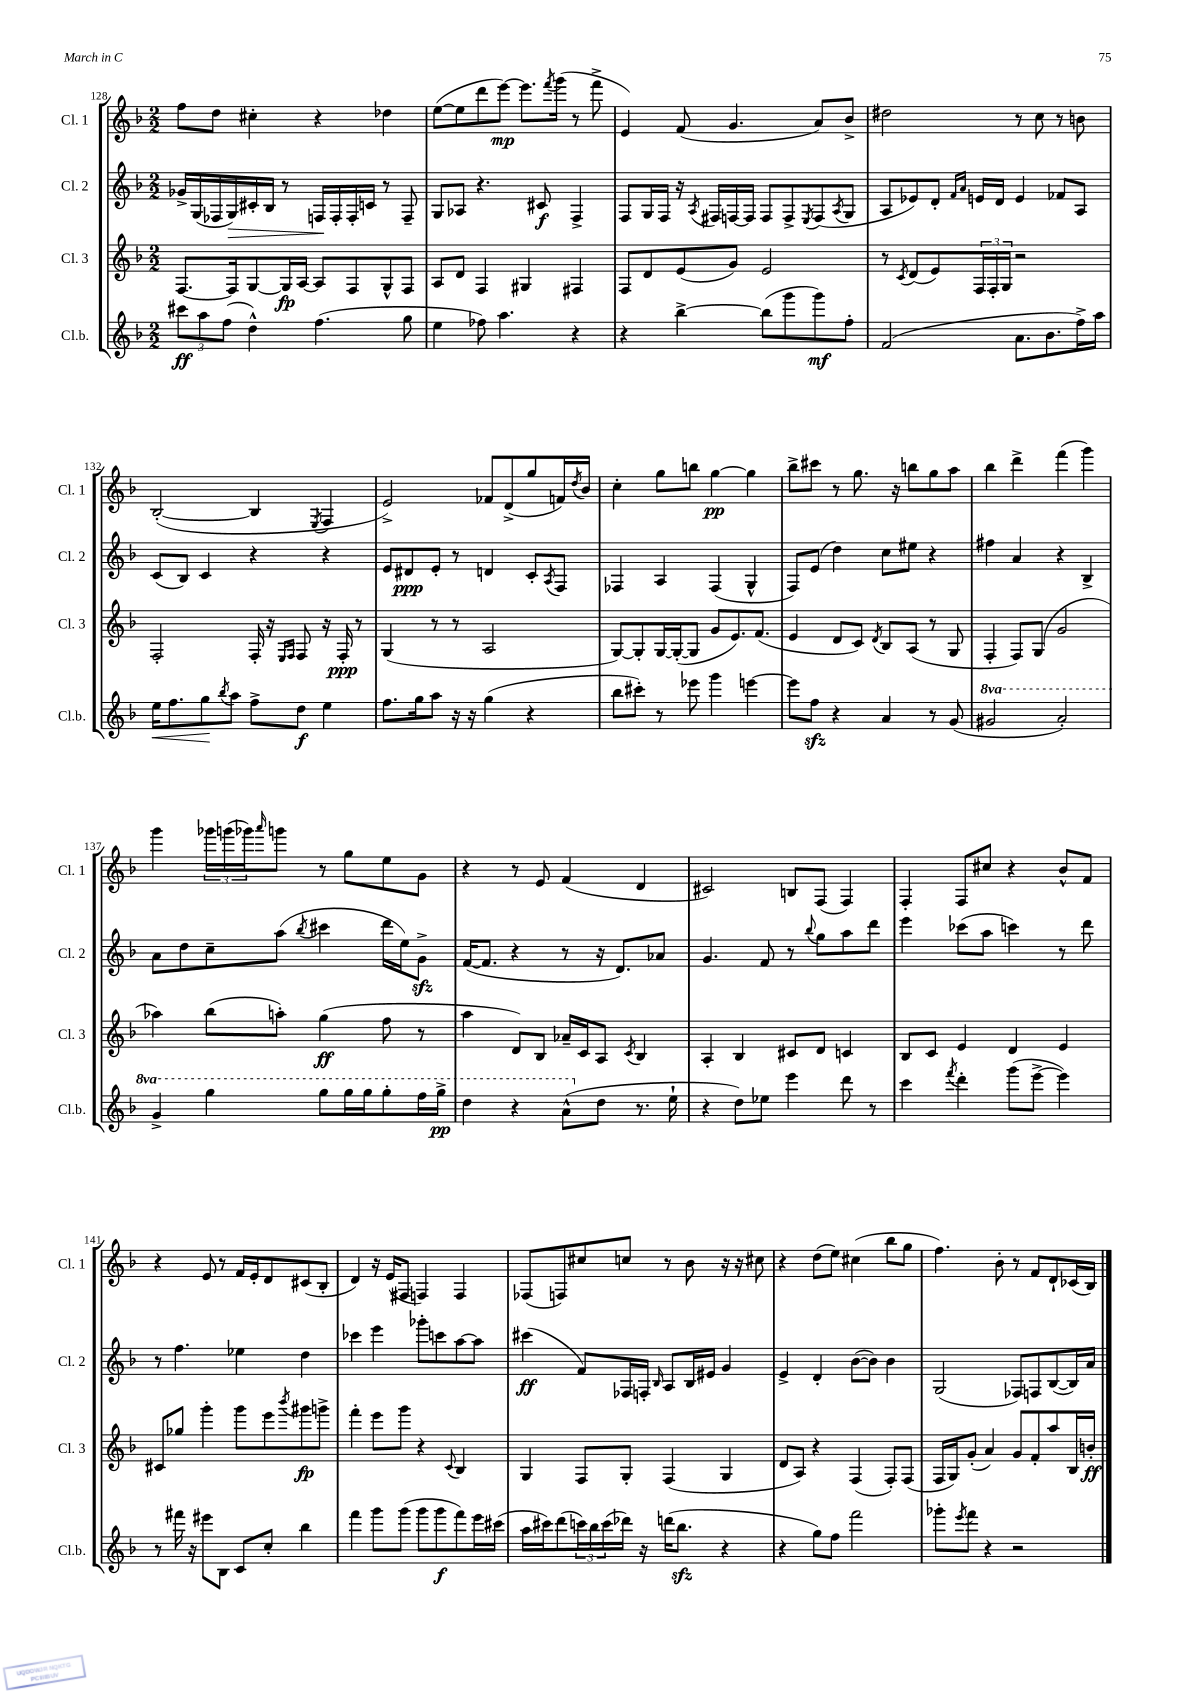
<<
\new StaffGroup <<
\new Staff = "s0" \with { instrumentName = "Cl. 1" shortInstrumentName = "Cl. 1" } {
    \clef treble \key f \major \numericTimeSignature \time 2/2
    f''8 d''8 cis''4-. r4 des''4 |
    e''8~( e''8 d'''8 e'''8~\mp) e'''8. \acciaccatura { f'''8 } g'''16( r8 f'''8-> |
    e'4) f'8( g'4. a'8) bes'8-> |
    dis''2 r8 c''8 r8 b'8 |
    bes2~-.( bes4 \acciaccatura { e8 } f4 |
    e'2->) fes'8 d'8->( g''8 f'16) \acciaccatura { d''8 } bes'16 |
    c''4-. g''8 b''8 g''4~\pp g''4 |
    bes''8-> cis'''8 r8 g''8. r16 b''8 g''8 a''8 |
    bes''4 d'''4-> f'''4( g'''4) |
    g'''4 \tuplet 3/2 { ges'''16 g'''16( ges'''16) } \grace { a'''16 } g'''8 r8 g''8 e''8 g'8 |
    r4 r8 e'8 f'4( d'4 |
    cis'2) b8 f8( f4) |
    f4-. f8 cis''8 r4 bes'8-^ f'8 |
    r4 e'8 r8 f'16 e'16-. d'8 cis'8( bes8-. |
    d'4) r16 e'16( fis8 f4) f4 |
    fes8( f8) cis''8 c''8 r8 bes'8 r16 r16 cis''8 |
    r4 d''8( e''8) cis''4( bes''8 g''8 |
    f''4.) bes'8-. r8 f'8 d'8-! ces'16( bes16) \bar "|." |
}
\new Staff = "s1" \with { instrumentName = "Cl. 2" shortInstrumentName = "Cl. 2" } {
    \clef treble \key f \major \numericTimeSignature \time 2/2
    ges'16-> g16( fes16 g16\>) cis'16-. bes16 r8 f16\! f16-. f16-. c'16 r8 f8-- |
    g8 aes8 r4. cis'8\f f4-> |
    f8 g16 f16 r16 \acciaccatura { a8 } fis16 f16~ f16 f8 f8-> \acciaccatura { e8 } f8( \acciaccatura { a8 } g8 |
    a8 ees'8) d'8-. \grace { f'16 a'16 } e'16 d'16 e'4 fes'8 a8 |
    c'8( bes8) c'4 r4 r4 |
    e'8 dis'8\ppp e'8-. r8 d'4 c'8-. \acciaccatura { a8 } f8 |
    fes4 a4 fes4( g4-^ |
    f8) e'8( d''4) c''8 eis''8 r4 |
    fis''4 a'4 r4 bes4-> |
    a'8 d''8 c''8-- a''8( \acciaccatura { bes''8 } cis'''4 d'''16 e''16) g'8->\sfz |
    f'16~( f'8. r4 r8 r16 d'8.) aes'8 |
    g'4. f'8 r8 \appoggiatura { bes''8 } g''8 a''8 d'''8 |
    e'''4 ces'''8( a''8 c'''4) r8 d'''8 |
    r8 f''4. ees''4 d''4 |
    ces'''4 e'''4 ges'''8-. c'''8 a''8~ a''8 |
    cis'''4\ff( f'8) fes16 f16-. \grace { bes16 } a8 bes16 eis'16 g'4 |
    e'4-> d'4-. bes'8~( bes'8) bes'4 |
    g2( fes8) f8 bes8~( bes16) a'16 \bar "|." |
}
\new Staff = "s2" \with { instrumentName = "Cl. 3" shortInstrumentName = "Cl. 3" } {
    \clef treble \key f \major \numericTimeSignature \time 2/2
    f8.~ f16 g8~ g16\fp a16~ a8 f8 g8-^ f8 |
    a8 d'8 f4 gis4 fis4 |
    f8 d'8 e'8( g'8) e'2 |
    r8 \acciaccatura { c'8 } d'8( e'8) \tuplet 3/2 { f16 f16-. g16 } r2 |
    f2-. f16-. r16 \grace { e16 f16 } f8 r16 f16-.\ppp r8 |
    g4( r8 r8 a2 |
    g8~) g8-. g16~ g16~-.( g8 g'8 e'8.) f'8.( |
    e'4 d'8 c'8) \acciaccatura { d'8 } bes8 a8( r8 g8 |
    f4-. f8) g8( g'2 |
    aes''4) bes''8( a''8-.) g''4\ff( f''8 r8 |
    a''4 d'8) bes8 aes'16-- c'16 a8 \acciaccatura { c'8 } bes4 |
    a4-. bes4 cis'8 d'8 c'4 |
    bes8 c'8 e'4 d'4 e'4 |
    cis'8 ges''8 g'''4-. g'''8 e'''8 \acciaccatura { bes'''8 } gis'''8\fp g'''8-> |
    f'''4-. e'''8 g'''8 r4 \appoggiatura { c'8 } bes4 |
    g4 f8 g8-. f4( g4 |
    d'8 a8) r4 f4( f8-.) f8( |
    f16 g16) g'8-.( a'4) g'8 f'8-. a''8 bes16 b'16-.\ff \bar "|." |
}
\new Staff = "s3" \with { instrumentName = "Cl.b." shortInstrumentName = "Cl.b." } {
    \clef treble \key f \major \numericTimeSignature \time 2/2 \set Staff.ottavationMarkups = #ottavation-simple-ordinals
    \tuplet 3/2 { cis'''8\ff a''8 f''8( } d''4-^) f''4.( g''8 |
    e''4 fes''8) a''4. r4 |
    r4 bes''4~-> bes''8( g'''8 g'''8\mf) f''8-. |
    f'2( a'8. bes'8. f''16->) a''16 |
    e''16\< f''8. g''8\! \acciaccatura { bes''8 } a''8 f''8-> d''8\f e''4 |
    f''8. g''16 a''8 r16 r16 g''4( r4 |
    bes''8 cis'''8-.) r8 ees'''8 g'''4 e'''4~ |
    e'''8 f''8\sfz r4 a'4 r8 g'8( |
    \ottava #1 gis''2 a''2-.) |
    g''4-> g'''4 g'''8 g'''16 g'''16 g'''8-. f'''16 g'''16->\pp |
    d'''4 r4 a''8-^( \ottava #0 d''8 r8. e''16-! |
    r4 d''8) ees''8 e'''4 d'''8 r8 |
    c'''4 \acciaccatura { f'''8 } d'''4-. g'''8( e'''8~-> e'''4) |
    r8 fis'''16 r16 eis'''8 bes8 c'8 c''8-. bes''4 |
    f'''4 g'''8 g'''8( g'''8 g'''8\f f'''8) e'''16 cis'''16( |
    a''16 cis'''16) d'''8( \tuplet 3/2 { c'''16) bes''16 c'''16( } des'''16) r16 d'''16( bes''8.\sfz r4 |
    r4 g''8) f''8 f'''2 |
    ges'''8-. \acciaccatura { e'''8 } f'''8 r4 r2 \bar "|." |
}
>>
>>
\layout { \context { \Score currentBarNumber = #128 } }
